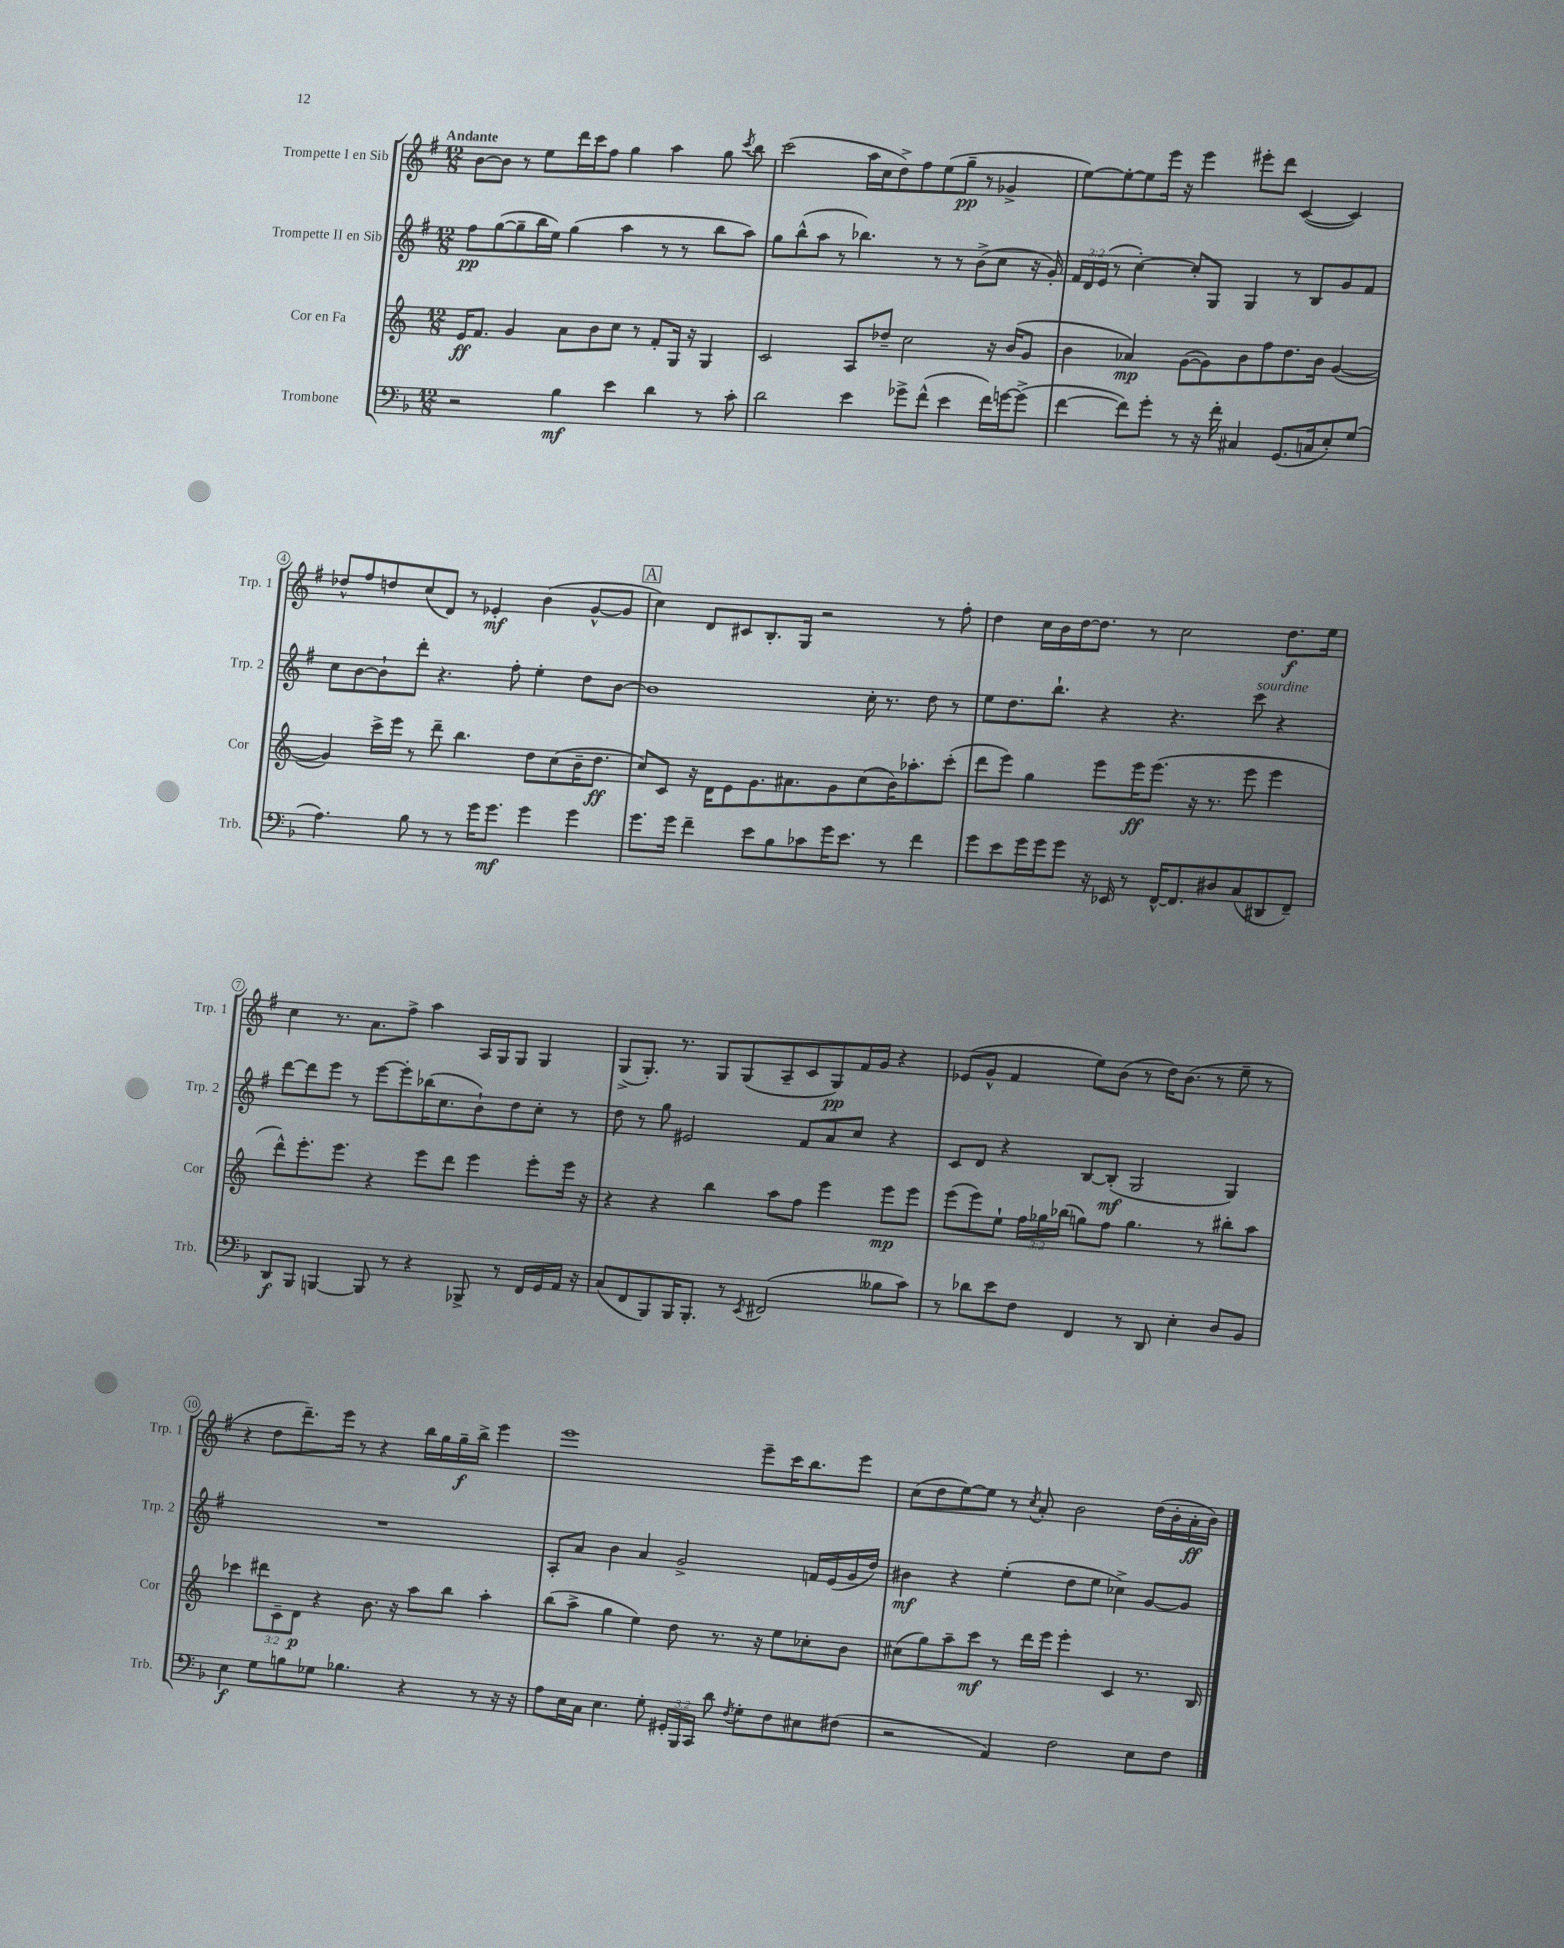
<<
\new StaffGroup <<
\new Staff = "s0" \with { instrumentName = "Trompette I en Sib" shortInstrumentName = "Trp. 1" } {
    \clef treble \key g \major \numericTimeSignature \time 12/8 \tempo "Andante"
    \autoBeamOff b'8[~ b'8] r8 e''8[ d'''16 c'''16 fis''8] g''4 a''4 g''8 \acciaccatura { c'''8 } b''8 |
    c'''2( a''16[ c''16 d''8->) fis''8 e''8( g''8]--\pp r8 ges'4-> |
    e''8[~) e''8~-. e''8 e'''16] r16 e'''4 eis'''8[-. d'''8] c'4~( c'4) |
    des''8[-^ fis''8 d''8 c''8( d'8]) r8 ees'4-.\mf b'4( g'8[~-^ g'8] |
    \mark \markup { \box "A" } c''4) d'8[ cis'8 b8.-. g16] r2 r8 fis''8-. |
    d''4 c''16[ b'16 d''16~ d''8.] r8 c''2 d''8.[\f e''16] |
    c''4 r8. a'8.[ fis''8]-> a''4 a16[ g16 g8] g4 |
    g8[->( g8.]-.) r8. g8[ g8( a8-- c'8 g8\pp) fis'16 g'16] r4 |
    ees'8[( g'8]-^ fis'4 e''8[) b'8]( r8 d''16[) b'8.]( r8 e''8-- r8 |
    r4 d''8[ d'''8.--) e'''16] r8 r4 b''16[ g''16 g''16--\f b''16]-> e'''4 |
    e'''1 e'''8[-- c'''16 b''8. e'''8] |
    c''8[( d''8 e''8~) e''8] r8 \acciaccatura { c''8 } a'8-. b'2 d''16[( b'16-. a'16-.\ff b'16]) \bar "|." |
}
\new Staff = "s1" \with { instrumentName = "Trompette II en Sib" shortInstrumentName = "Trp. 2" } {
    \clef treble \key g \major \numericTimeSignature \time 12/8 \override Staff.TupletNumber.text = #tuplet-number::calc-fraction-text
    \autoBeamOff fis''8[\pp g''8~( g''8-- b''16 e''16]) g''4( a''4 r8 r8 b''8[ a''8]) |
    g''8[ b''8-^( a''8] r8 bes''4.) r8 r8 b'8[->( c''8] r16 g'16-.) |
    \tuplet 3/2 { fis'16[ d'16 e'16]( } r8 c''4~-.) c''8[-. g8] g4 r8 b8[ g'8 fis'8] |
    c''8[ b'8~ b'8-! d'''8]-. r4. fis''8-. e''4-. d''8[ b'8]~ |
    \mark \markup { \box "A" } b'1 c''16-. r8. d''8 r8 |
    e''8[ d''8. b''8.]-! r4 r4. c'''8^\markup { \italic "sourdine" } r4 |
    d'''8[~ d'''8 e'''8] r8 e'''8[~ e'''8-. bes''16( c''8. b'8-!) d''8 c''8]-. r8 |
    d''8 r8 g''8 eis'2 fis'8[ a'8 c''8] r4 |
    c'8[ d'8] r4 b8[~ b8]-.\mf( g2 g4) |
    R1. |
    a8[-. a'8] b'4 a'4 g'2-> f'16[ e'16( g'16 d''16]) |
    bis'4\mf r4 e''4-.( d''8[ e''8] ces''4->) g'8[~ g'8] \bar "|." |
}
\new Staff = "s2" \with { instrumentName = "Cor en Fa" shortInstrumentName = "Cor" } {
    \clef treble \key c \major \numericTimeSignature \time 12/8 \override Staff.TupletNumber.text = #tuplet-number::calc-fraction-text
    \autoBeamOff e'16[\ff f'8.] g'4 a'8[ b'8 c''8] r8 f'8[-. g16] r16 g4 |
    c'2 a8[ des''8]-- c''2 r16 b'16[( g'8] |
    b'4 aes'4\mp) g'8[~( g'8) b'8 f''8 d''8. b'16] g'4~( |
    g'4) c'''16[-> e'''16] r8 d'''8-- b''4. d''8[ c''8( b'16-- d''8.]\ff |
    \mark \markup { \box "A" } c''8[) c'8] r16 d'16[ e'8 g'8. ais'8. g'8 c''8( b'16) aes''8.-. c'''8]-.( |
    d'''8[ e'''8]) g''4 e'''8[ e'''16\ff e'''8.]( r16 r8. e'''8 e'''4 |
    d'''8[-^) e'''8.-. e'''8.] r4 e'''8[ d'''8] e'''4 e'''8[-. e'''16] r16 |
    r4 r4 b''4 a''8[ f''8] e'''4 e'''8[\mp e'''8] |
    e'''8[( e'''8) e''8]-! \tuplet 3/2 { f''16[ ges''16 bes''16]( } g''8[) f''8] g''4. r8 bis''8[-. a''8] |
    ces'''4 \tuplet 3/2 { dis'''8[ c'8-- d'8]\p } r4 b'8. r16 a''8[ b''8] a''4-. |
    b''8[( a''8]-> g''4 e''4) d''8 r8. r16 e''8[ ces''8-. b'8] |
    cis''8[( g''8) a''8-- c'''8]\mf r8 d'''16[ e'''16] e'''4-. c'4 r8. b16 \bar "|." |
}
\new Staff = "s3" \with { instrumentName = "Trombone" shortInstrumentName = "Trb." } {
    \clef bass \key f \major \numericTimeSignature \time 12/8 \override Staff.TupletNumber.text = #tuplet-number::calc-fraction-text
    \autoBeamOff r2 bes4\mf e'4 d'4 r8 c'8-. |
    d'2 e'4 ges'8[-> f'8]-^( e'4 f'16[) g'16~ g'8]->( |
    f'4~ f'8[) g'8]-. r8 r16 f'16-. cis4 g,8.[( c16 e8-.) g8]( |
    a4.) bes8 r8 r8 g'16[ g'8.]\mf g'4 g'4 |
    \mark \markup { \box "A" } g'8.[ g'16] f'4-- e'8[ bes8 ces'8 g'16 e'8.] r8 f'4 |
    g'8[ e'8 g'16 g'16 g'8] r16 ees,16 r8 f,16[~-^ f,8. dis8 c8( dis,8 f,8]--) |
    d,8[\f bes,,8] b,,4~ b,,8 r8 r4 bes,,8-> r8 f,16[ g,16 a,16] r16 |
    c8[( f,8 bes,,8) bes,,16 bes,,8.]-. r8 \acciaccatura { e,8 } fis,2( beses8[ c'8]) |
    r8 des'8[ e'8 f8] f,4 r8 d,8 e4-. d8[ bes,8] |
    e4\f g8[ b8 ges8] bes4. r4 r8 r16 r16 |
    a8[ e16 c16] e4. g8-. \tuplet 3/2 { gis,16[-. bes,,16 c,16] } d'8 \acciaccatura { f8 } g8[-. f8 eis8 fis8]( |
    r2 a,4) f2 e8[ f8] \bar "|." |
}
>>
>>
\layout { \context { \Score \override BarNumber.stencil = #(make-stencil-circler 0.1 0.3 ly:text-interface::print) } }
